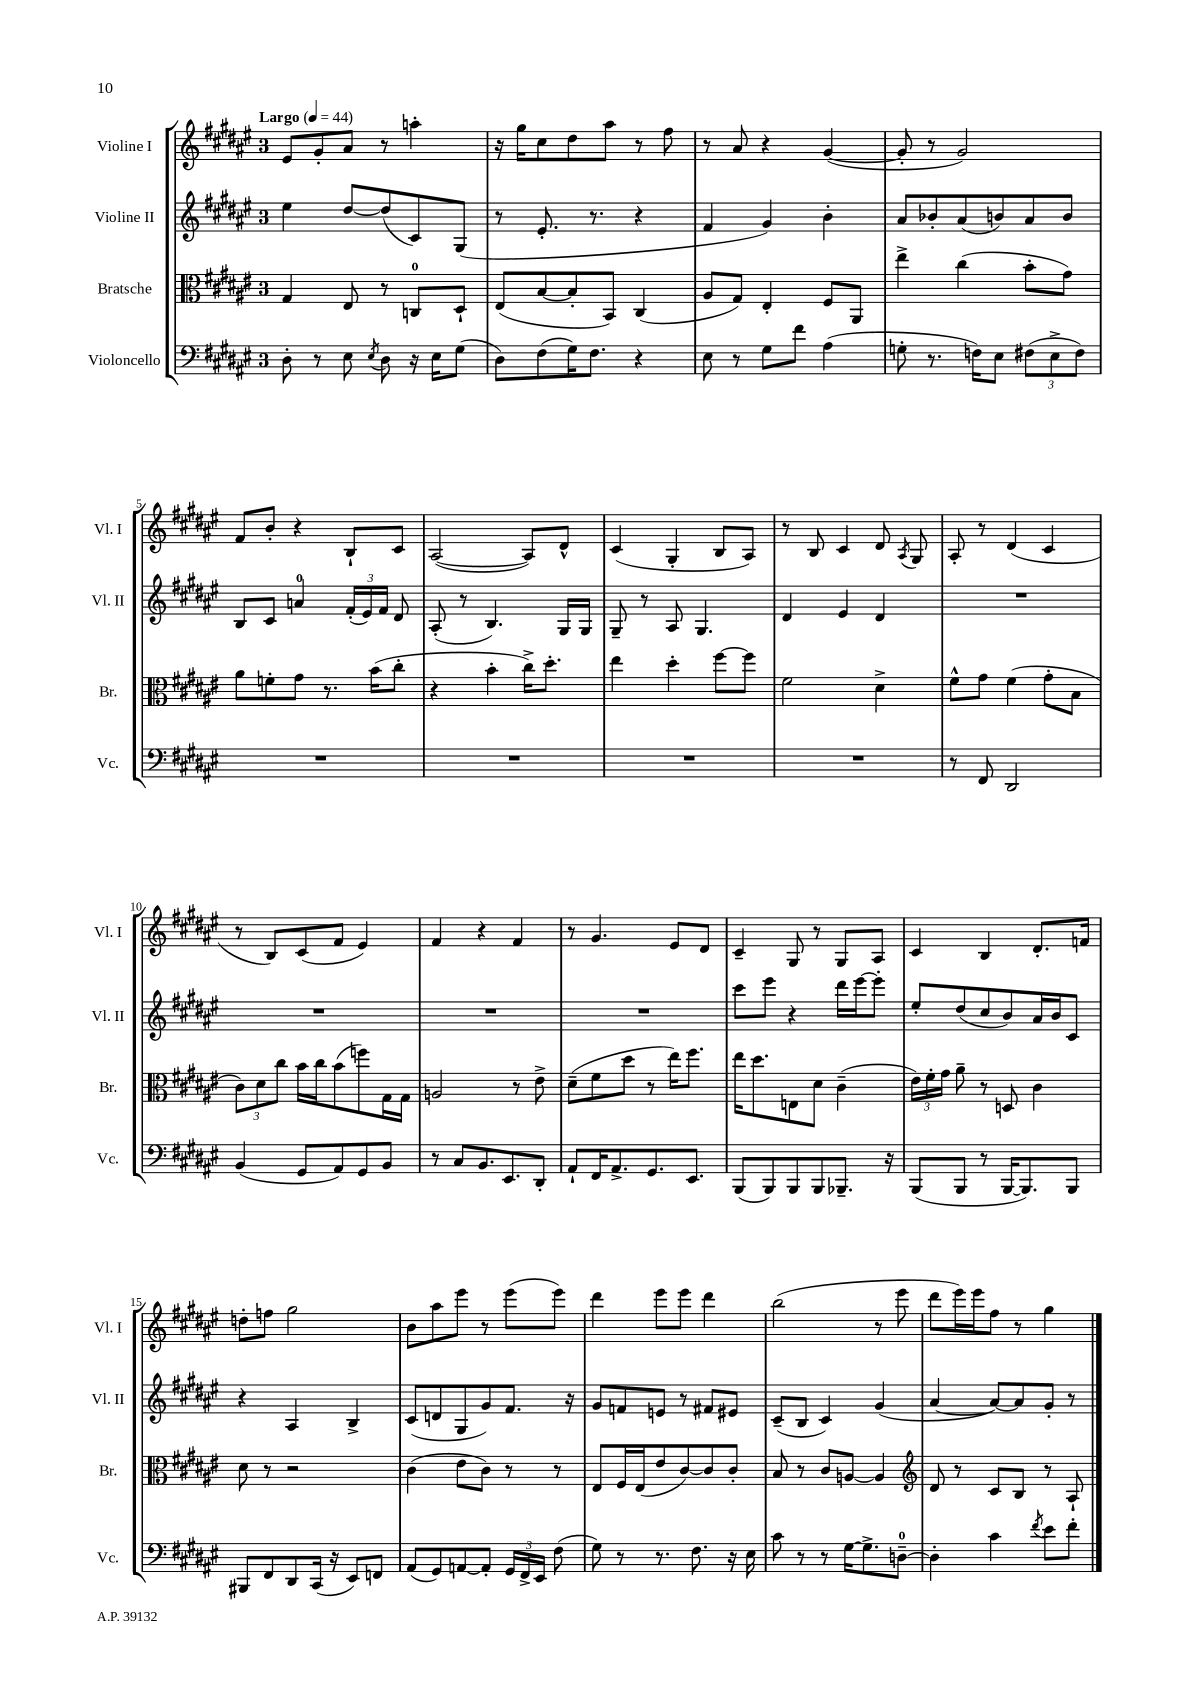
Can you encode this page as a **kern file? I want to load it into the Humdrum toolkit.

**kern	**kern	**kern	**kern
*staff4	*staff3	*staff2	*staff1
*clefF4	*clefC3	*clefG2	*clefG2
*k[f#c#g#d#a#e#]	*k[f#c#g#d#a#e#]	*k[f#c#g#d#a#e#]	*k[f#c#g#d#a#e#]
*M3/4	*M3/4	*M3/4	*M3/4
*MM44	*MM44	*MM44	*MM44
8D#'	4G#	4ee#	8e#
8r	.	.	8g#'
8E#	8E#	[8dd#	8a#
8qE#	.	.	.
8D#	8r	(8dd#]	8r
16r	8C	8c#)	4aa'
16E#	.	.	.
(8G#	8D#`	(8G#	.
=	=	=	=
8D#)	(8E#	8r	16r
.	.	.	16gg#
(8F#	[8B	8.e#'	8cc#
16G#)	8B']	.	8dd#
8.F#	.	8.r	.
.	8BB)	.	8aa#
4r	(4C#	4r	8r
.	.	.	8ff#
=	=	=	=
8E#	8A#	4f#	8r
8r	8G#)	.	8a#
8G#	4E#'	4g#)	4r
8f#	.	.	.
(4A#	8F#	4b'	([4g#
.	8AA#	.	.
=	=	=	=
8G'	4ee#^	8a#	8g#']
8.r	.	8b-'	8r
.	(4cc#	(8a#	2g#)
16F)	.	.	.
8E#	.	8b)	.
(12F#	8b'	8a#	.
12E#^	.	.	.
.	8g#)	8b	.
12F#)	.	.	.
=	=	=	=
2.r	8a#	8B	8f#
.	8f'	8c#	8b'
.	8g#	4a	4r
.	8.r	.	.
.	.	(24f#'	8B`
.	.	24e#)	.
.	(16b	.	.
.	.	24f#	.
.	8cc#'	8d#	8c#
=	=	=	=
2.r	4r	(8A#'	([2A#
.	.	8r	.
.	4b'	4.B)	.
.	16cc#^)	.	8A#])
.	8.dd#'	.	.
.	.	16G#	8d#^^
.	.	16G#	.
=	=	=	=
2.r	4ee#	8G#~	(4c#
.	.	8r	.
.	4dd#'	8A#	4G#'
.	.	4.G#	.
.	[8ff#	.	8B
.	8ff#]	.	8A#)
=	=	=	=
2.r	2f#	4d#	8r
.	.	.	8B
.	.	4e#	4c#
.	4d#^	4d#	8d#
.	.	.	8qA#
.	.	.	8G#
=	=	=	=
8r	8f#^^	2.r	8A#'
8FF#	8g#	.	8r
2DD#	(4f#	.	(4d#
.	8g#'	.	4c#
.	8B	.	.
=	=	=	=
(4BB	12c#)	2.r	8r
.	12d#	.	.
.	.	.	8B)
.	12cc#	.	.
8GG#	16b	.	(8c#
.	16cc#	.	.
8AA#)	(8b	.	8f#
8GG#	8ff)	.	4e#)
8BB	16G#	.	.
.	16G#	.	.
=	=	=	=
8r	2A	2.r	4f#
8C#	.	.	.
8.BB	.	.	4r
8.EE#	.	.	.
.	8r	.	4f#
8DD#'	8e#^	.	.
=	=	=	=
8AA#`	(8d#~	2.r	8r
16FF#	8f#	.	4.g#
8.AA#^	.	.	.
.	8dd#	.	.
8.GG#	8r	.	.
.	16ee#)	.	8e#
8.EE#	8.ff#	.	.
.	.	.	8d#
=	=	=	=
(8BBB	16ee#	8ccc#	4c#~
.	8.dd#	.	.
8BBB)	.	8eee#	.
8BBB	8E	4r	8G#
8BBB	8d#	.	8r
8.BBB-~	(4c#~	16ddd#	8G#
.	.	[16eee#	.
.	.	8eee#']	8A#
16r	.	.	.
=	=	=	=
(8BBB	24e#)	8ee#'	4c#
.	24f#'	.	.
.	24g#	.	.
8BBB	8a#~	(8dd#	.
8r	8r	8cc#	4B
[16BBB	8D	8b)	.
8.BBB])	.	.	.
.	4c#	16a#	8.d#'
.	.	16b	.
8BBB	.	8c#	.
.	.	.	16f
=	=	=	=
8BBB#	8d#	4r	8dd'
8FF#	8r	.	8ff
8DD#	2r	4A#	2gg#
(16CC#	.	.	.
16r	.	.	.
8EE#)	.	4B^	.
8FF	.	.	.
=	=	=	=
(8AA#	(4c#	(8c#	8b
8GG#)	.	8d	8aa#
[8AA	8e#	8G#	8eee#
8AA']	8c#)	8g#)	8r
24GG#	8r	8.f#	(8eee#
24FF#^	.	.	.
24EE#	.	.	.
(8F#	8r	.	8eee#)
.	.	16r	.
=	=	=	=
8G#)	8E#	8g#	4ddd#
8r	16F#	8f	.
.	(16E#	.	.
8.r	8e#	8e	8eee#
.	[8c#)	8r	8eee#
8.F#	.	.	.
.	8c#]	8f#	4ddd#
16r	8c#'	8e#	.
16E#	.	.	.
=	=	=	=
8c#	8B	(8c#~	(2bb
8r	8r	8B	.
8r	8c#	4c#)	.
[16G#	[8A	.	.
8.G#^]	.	.	.
.	4A]	(4g#	8r
[8D~	.	.	8eee#
=	=	=	=
*	*clefG2	*	*
4D']	8d#	[4a#	8ddd#
.	8r	.	16eee#)
.	.	.	16eee#
4c#	8c#	8a#_)	8ff#
.	8B	8a#]	8r
8qf#	.	.	.
8e#	8r	8g#'	4gg#
8f#'	8A#`	8r	.
==	==	==	==
*-	*-	*-	*-
